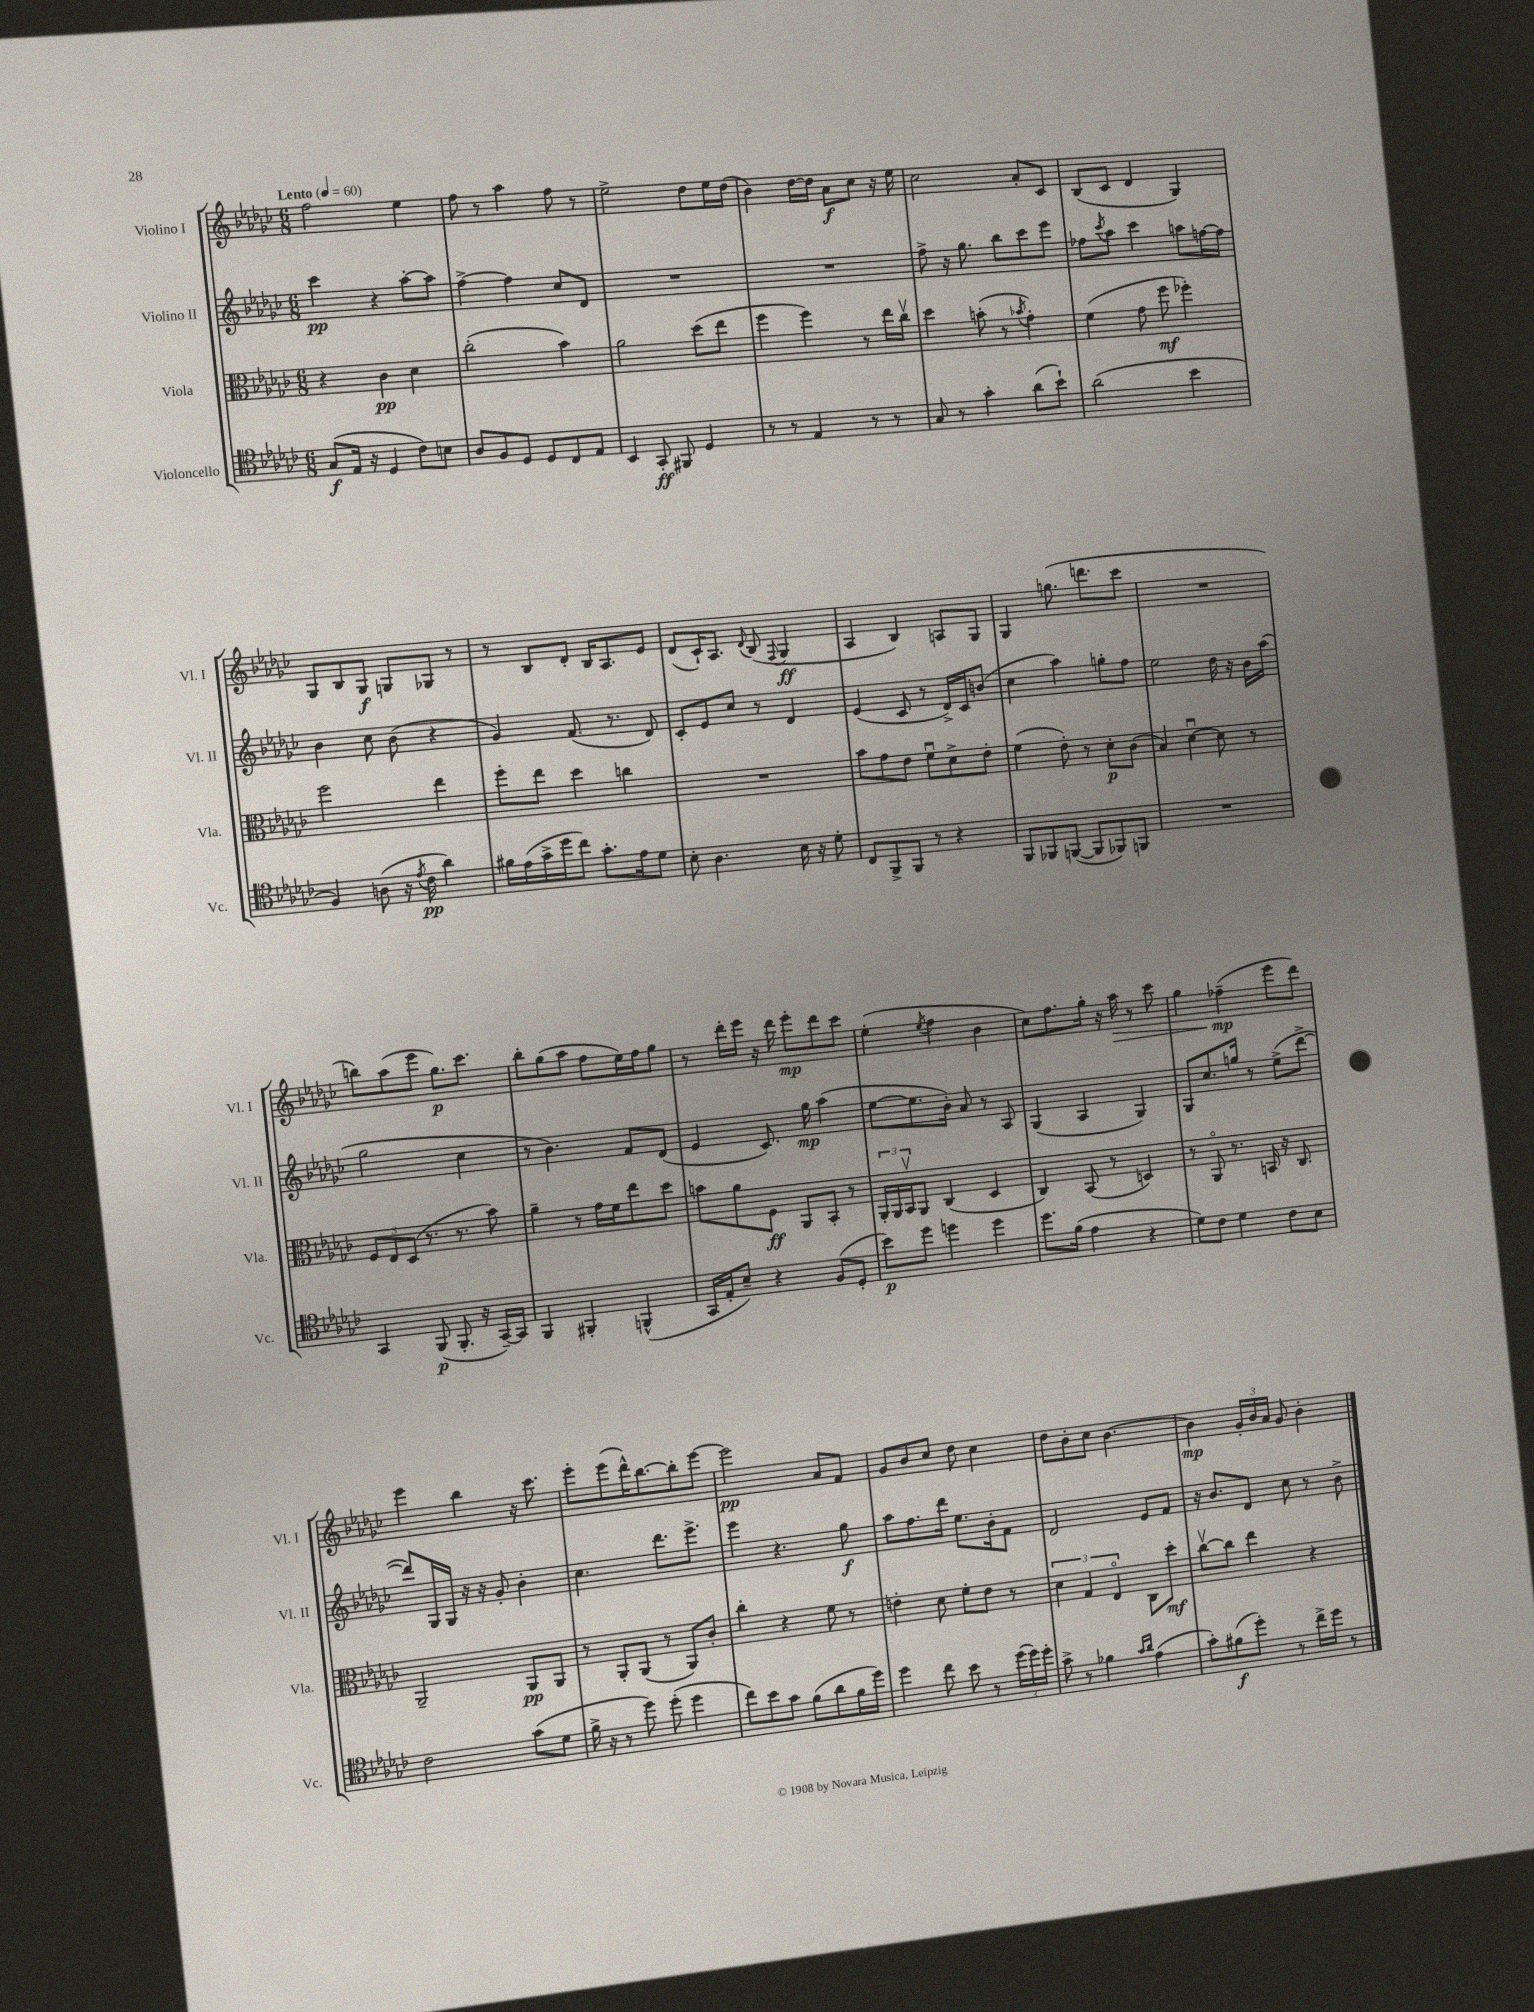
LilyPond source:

<<
\new StaffGroup <<
\new Staff = "s0" \with { instrumentName = "Violino I" shortInstrumentName = "Vl. I" } {
    \clef treble \key ges \major \numericTimeSignature \time 6/8 \tempo "Lento" 4 = 60
    f''2 ees''4 |
    f''8 r8 aes''4 f''8 r8 |
    ees''2-> des''8 ees''16 des''16( |
    bes'4) des''16~ des''16 aes'8\f ces''8 r16 ees''16 |
    ces''2 aes'8-. ces'8 |
    bes8( ces'8 des'4 ges4) |
    ges8 bes8 ges8\f g8 ges8 r8 |
    r8 bes8 des'8-. bes16 aes8. ees'8 |
    des'8( ces'16-!) aes8. \appoggiatura { des'8 } bes8( \appoggiatura { f8 } ges4\ff |
    aes4 bes4) a8 ges8 |
    ges4 g''8.( d'''8. ces'''8 |
    R2. |
    b''8) aes''8( ees'''8 ges''8.\p) ces'''8. |
    bes''8-. ges''8( aes''8 f''8 ees''16) f''16 ges''8 |
    r8 des'''16-. ees'''16 r16 des'''16 ees'''8-.\mp des'''8 ces'''8 |
    ees''4-.( \acciaccatura { ees''8 } f''4 bes'4 |
    ces''8) f''8. ges''16-. r16 aes''16\> r8 ces'''8 |
    ges''4 fes''4--\mp\!( ees'''8 des'''8) |
    ees'''4 bes''4 r16 ces'''8. |
    ees'''8-. ees'''8( des'''16-^) bes''8.~ bes''8-. ees'''8~ |
    ees'''2\pp aes'8 f'8 |
    ges'8 bes'8 ces''8 des''8 ces''4 |
    des''8 bes'8-. ces''8 bes'4.~ |
    bes'4\mp \tuplet 3/2 { ges'16-. bes'16 aes'16 } ges'8 bes'4-. \bar "|." |
}
\new Staff = "s1" \with { instrumentName = "Violino II" shortInstrumentName = "Vl. II" } {
    \clef treble \key ges \major \numericTimeSignature \time 6/8
    ces'''4\pp r4 aes''8~-. aes''8 |
    f''4~-> f''4 ces''8 des'8 |
    R2. |
    R2. |
    f''8-> r16 ges''8. bes''8 ces'''8 ees'''8 |
    fes''8 \acciaccatura { ces'''8 } aes''8 ces'''4 a''8 f''16~ f''16 |
    bes'4 ces''8 bes'8( r4 |
    ges'4) f'8.( r8. des'8) |
    ces'8-. ees'8 ces''8 r8 des'4 |
    ees'4( ces'8 r8 des'16->) ces'16 b'8( |
    ces''4 aes''4) g''8-. f''8 |
    ees''2 des''16 r16 bes'16 aes''16( |
    ges''2 ces''4 |
    r8 bes'4.) f'8 des'8( |
    ees'4 ces'8.) ges''16\mp aes''4( |
    ees''8~ ees''8. bes'16-.) aes'8 r8 aes8 |
    ges4( aes4 ges4) |
    ges8 ces''8. g''16 r8 ees''8->( des'''8~-> |
    des'''8) ges16 ges16 r16 r16 ges'8-. bes'4-. |
    ces''4. des'''8. ees'''8.-> |
    ees'''4 r4. ges''8\f |
    aes''8 f''8. des'''16 ees''8. bes'16-. f'8 |
    des'2 ees'8 f'8 |
    r16 bes'8. des'8 ces''8 r8 bes'8-> \bar "|." |
}
\new Staff = "s2" \with { instrumentName = "Viola" shortInstrumentName = "Vla." } {
    \clef alto \key ges \major \numericTimeSignature \time 6/8
    r4 ces'4\pp des'4 |
    ces''2-.( bes'4) |
    aes'2 des''8( ees''8 |
    f''4 f''4) r8 ees''16 ces''16\upbow |
    des''4 b'8-.( r8 \acciaccatura { bes'8 } ges'4-.) |
    f'4( ges'8 f''8\mf fes''4-.) |
    f''2 ees''4 |
    f''8-. ees''8 des''4 c''4 |
    R2. |
    bes'8 ges'8 ees'8 f'8\downbow des'8-> ees'8-. |
    f'4( ees'8-.) r8 des'8-.\p ces'8( |
    bes4) des'4~\downbow des'8 r8 |
    \tuplet 3/2 { f8 ees8 des8( } r8. r8. bes'8) |
    aes'4-- r8 ges'16 f'16 ees''8 des''8 |
    b'8 aes'8 f8\ff aes,8 bes,8-. r8 |
    \tuplet 3/2 { aes,16-. aes,16 bes,16\upbow } aes,8 ces4( des4 |
    ces4) bes,8( r8 d4) |
    r8 aes,8\flageolet r8. b,16 r16 ces8. |
    aes,2-- aes,8\pp aes,8 |
    r8 aes,8-. aes,8( r8 aes,8) ces'8-. |
    ces''4-. r4 f'8 r8 |
    e'4-. des'8 f'8-. e'8 r8 |
    \tuplet 3/2 { des'4 ges4 ees4\flageolet } ces8 des''8-.\mf |
    ces''8~\upbow ces''8 ees''4 r4 \bar "|." |
}
\new Staff = "s3" \with { instrumentName = "Violoncello" shortInstrumentName = "Vc." } {
    \clef tenor \key ges \major \numericTimeSignature \time 6/8
    ges8\f( ees16 r16 des4 ces'8) b8 |
    aes8 f8 des8 des8 ces8 ees8 |
    bes,4 ges,8-.\ff fis,8 des4 |
    r8 r8 ees4 r8 r8 |
    ges8 r8 ges'4-. aes'8( bes'8-!) |
    aes'2( bes'4 |
    f4) a8( r16 \acciaccatura { ees'8 } ces'16\pp aes'4) |
    fis'16 ees'16( ges'16-> des''16 ces''8) ges'8.-. ees'16 des'8 |
    bes8-. aes4. bes16 r16 des'8-. |
    ces8 f,8-> f,8 r8 r4 |
    f,8 fes,8 f,8~( f,8 fes,8) f,8 |
    R2. |
    ges,4 f,8\p( f,8.-. r16 ges,16~--) ges,16 |
    f,4 fis,4-. f,4-^( |
    ges,16 ees16-. bes8--) r4 f8( des8-. |
    bes'8\p) des''8 d''4 d''4 |
    des''8. f'16( ees'4 r4 |
    des'8) ces'8 des'4 ces'8 bes8 |
    ces'2 ges'8( des'8 |
    f'16-> r16 r8 des''8) des''8-.( des''4 |
    ces''8) bes'8 ges'8 f'8( aes'8 f'16 des''16) |
    des''4 ces''8 bes'8 r8 \tuplet 3/2 { des''16( des''16) des''16-. } |
    ges'8-> r8 fes'4 \grace { ges'16 aes'16 } ees'4( |
    ges'8-.) fis'8\f( des''8-.) r8 ces''16-> des''16 r8 \bar "|." |
}
>>
>>
\layout { \context { \Score \remove "Bar_number_engraver" } }
